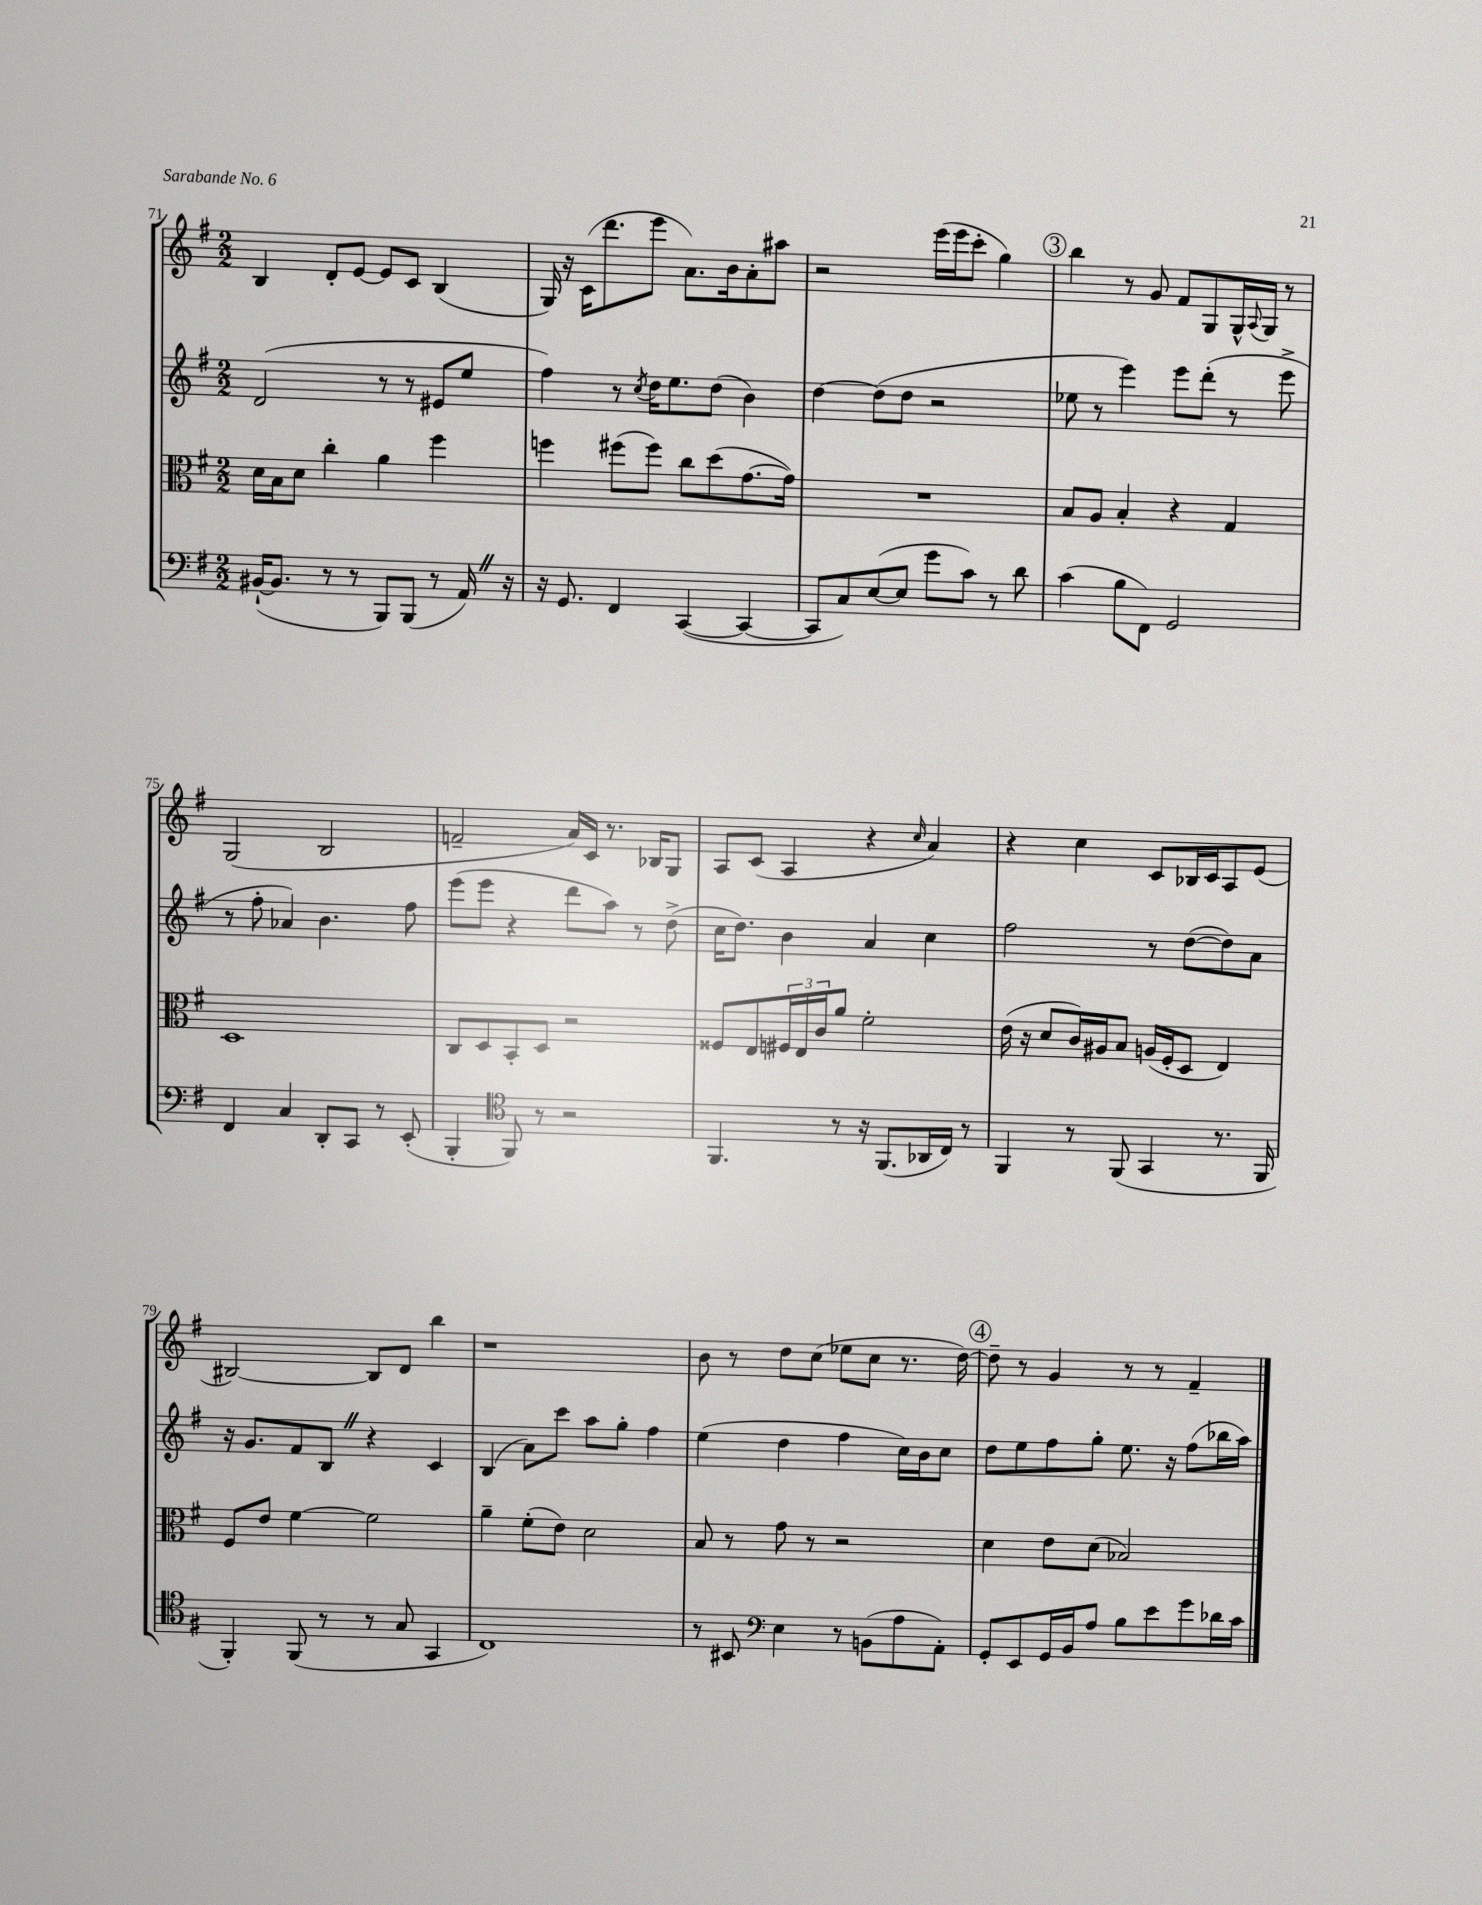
<<
\new StaffGroup <<
\new Staff = "s0" {
    \clef treble \key g \major \numericTimeSignature \time 2/2
    b4 d'8-. e'8~ e'8 c'8 b4( |
    g16) r16 c'16( d'''8. e'''8 a'8.) b'16 a'8-. ais''8 |
    r2 e'''16( e'''16 c'''8-. g''4) |
    \mark \markup { \circle "3" } b''4 r8 g'8 fis'8 g8 g16-^ \appoggiatura { a8 } g16 r8 |
    g2( b2 |
    f'2-- a'16) c'16 r8. bes16 g8 |
    a8 c'8( a4 r4 \grace { c''16 } a'4) |
    r4 c''4 c'8 bes16 c'16 a8 e'8( |
    bis2~) bis8 d'8 b''4 |
    r1 |
    b'8 r8 d''8 c''8( ees''8 c''8 r8. d''16~) |
    \mark \markup { \circle "4" } d''8-- r8 g'4 r8 r8 fis'4-- \bar "|." |
}
\new Staff = "s1" {
    \clef treble \key g \major \numericTimeSignature \time 2/2
    d'2( r8 r8 eis'8 e''8 |
    fis''4) r8 \acciaccatura { c''8 } d''16 e''8. d''8( b'4) |
    d''4~ d''8( d''8 r2 |
    \mark \markup { \circle "3" } ees''8 r8 e'''4) e'''8 d'''8-.( r8 e'''8-> |
    r8 fis''8-. aes'4) b'4. fis''8 |
    e'''8( e'''8 r4 d'''8 a''8) r8 d''8->( |
    c''16 d''8.) b'4 a'4 c''4 |
    fis''2 r8 d''8~( d''8) a'8 |
    r16 g'8. fis'8 b8 \once \override BreathingSign.text = \markup { \musicglyph "scripts.caesura.straight" } \breathe r4 c'4 |
    b4( a'8) c'''8 a''8 g''8-. fis''4 |
    e''4( d''4 fis''4 c''16) b'16 c''8 |
    \mark \markup { \circle "4" } d''8 e''8 fis''8 g''8-. e''8. r16 fis''8( bes''16 a''16) \bar "|." |
}
\new Staff = "s2" {
    \clef alto \key g \major \numericTimeSignature \time 2/2
    d'16 b16 d'8 c''4-. a'4 fis''4 |
    f''4 fis''8( fis''8) c''8 d''8( g'8.~ g'16) |
    R1 |
    \mark \markup { \circle "3" } b8 a8 b4-. r4 g4 |
    d1 |
    c8 d8 b,8-. d8 r2 |
    fisis8 e8 \tuplet 3/2 { fis16 e16 c'16 } a'8 fis'2-. |
    e'16( r16 d'8 c'16) ais16 b8 a16( fis16-. d8 e4) |
    fis8 e'8 fis'4~ fis'2 |
    a'4-- fis'8-.( e'8) d'2 |
    b8 r8 g'8 r8 r2 |
    \mark \markup { \circle "4" } d'4 e'8 d'8( bes2) \bar "|." |
}
\new Staff = "s3" {
    \clef bass \key g \major \numericTimeSignature \time 2/2
    bis,16~-!( bis,8. r8 r8 b,,8) b,,8( r8 a,16) \once \override BreathingSign.text = \markup { \musicglyph "scripts.caesura.straight" } \breathe r16 |
    r16 g,8. fis,4 c,4~( c,4~ |
    c,8 c8) e8~( e8 g'8 c'8) r8 d'8 |
    \mark \markup { \circle "3" } c'4( b8 fis,8) g,2 |
    fis,4 c4 d,8-. c,8 r8 e,8-.( |
    b,,4-. \clef tenor fis,8) r8 r2 |
    fis,4. r8 r16 fis,8.( aes,16 c16) r8 |
    fis,4 r8 fis,8( g,4 r8. fis,16 |
    fis,4-.) fis,8( r8 r8 g8 g,4 |
    c1) |
    r8 bis,8 \clef bass e4 r8 b,8( a8 a,8-.) |
    \mark \markup { \circle "4" } g,8-. e,8 g,16 b,16 a8 b8 e'8 g'8 des'16 c'16 \bar "|." |
}
>>
>>
\layout { \context { \Score currentBarNumber = #71 } }
